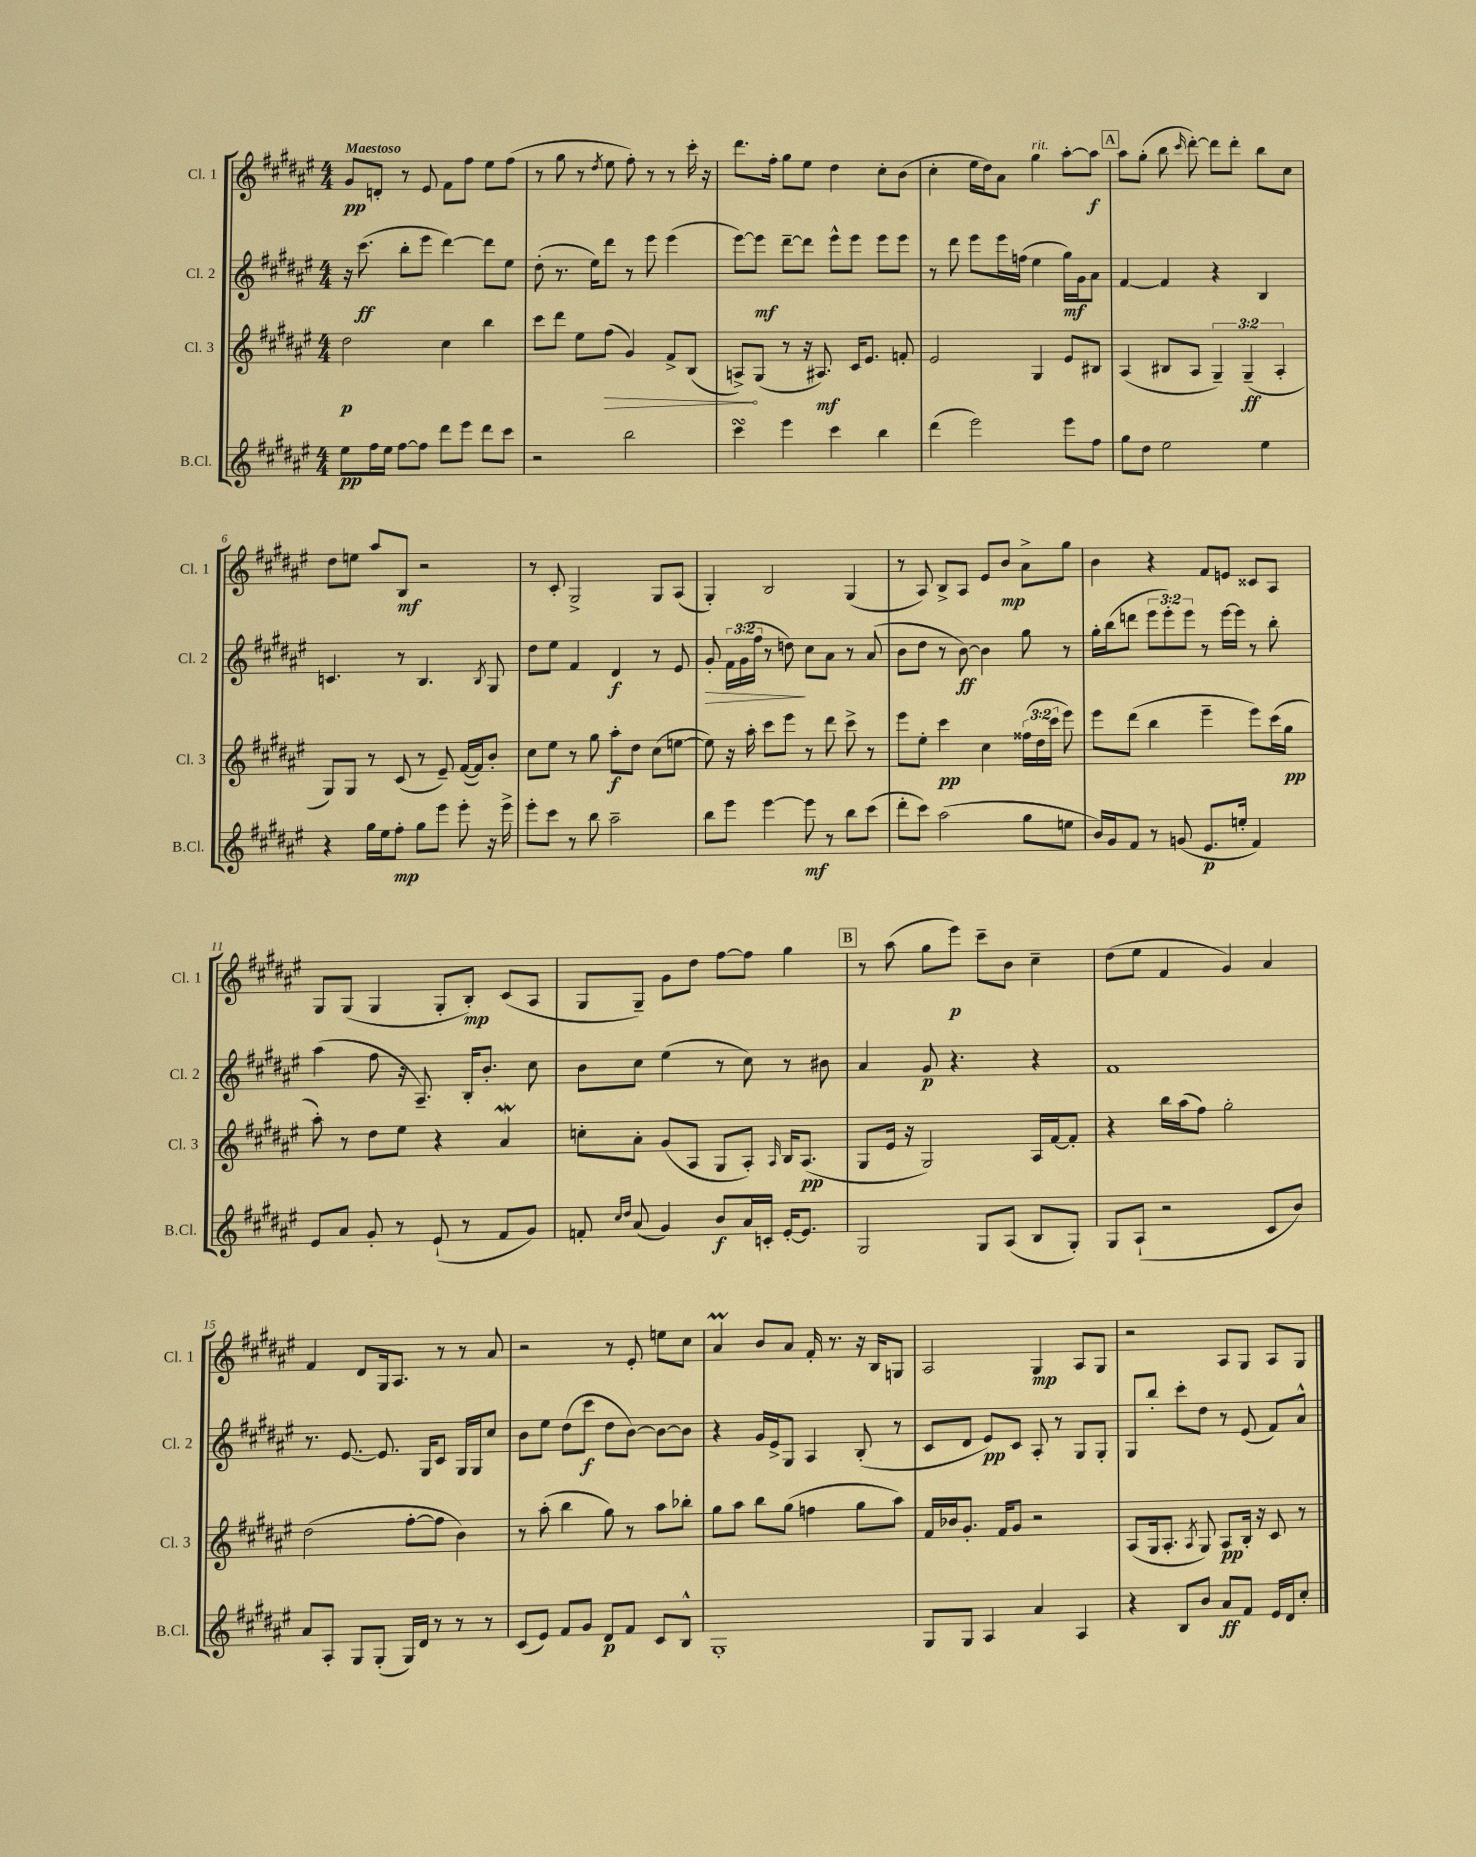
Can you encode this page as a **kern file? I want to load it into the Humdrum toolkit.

**kern	**kern	**kern	**kern
*staff4	*staff3	*staff2	*staff1
*clefG2	*clefG2	*clefG2	*clefG2
*k[f#c#g#d#a#e#]	*k[f#c#g#d#a#e#]	*k[f#c#g#d#a#e#]	*k[f#c#g#d#a#e#]
*M4/4	*M4/4	*M4/4	*M4/4
8ee#	2dd#	16r	8g#
.	.	(8.ccc#	.
16ff#	.	.	8d'
16ee#	.	.	.
[8ff#	.	8bb'	8r
8ff#]	.	8eee#	8e#
8ddd#	4cc#	[4ddd#)	8f#
8eee#	.	.	8ff#
8ddd#	4bb	8ddd#]	8ee#
8ccc#	.	8ee#	(8ff#
=	=	=	=
2r	8ccc#	(8dd#'	8r
.	8ddd#	8.r	8gg#
.	8ee#	.	8r
.	.	16ee#)	.
.	.	.	8qdd#
.	(8ff#	8ddd#	8ee#
2bb	4g#)	8r	8ff#')
.	.	8eee#	8r
.	8f#^	(4eee#	8r
.	(8B	.	16ccc#'
.	.	.	16r
=	=	=	=
4ccc#	8A^)	[8eee#)	8.ddd#
.	(8G#	8eee#]	.
.	.	.	16ff#'
4eee#	8r	[8ddd#~	8gg#
.	16r	8ddd#]	8ee#
.	8.A#)	.	.
4ccc#	.	8eee#^^	4dd#
.	16c#	8eee#	.
.	8.e#	.	.
4bb	.	8eee#	8cc#'
.	8f'	8eee#	(8b
=	=	=	=
(4ddd#	2e#	8r	4cc#'
.	.	8ddd#	.
2eee#)	.	8eee#	16ee#
.	.	.	16dd#)
.	.	16eee#	8a#
.	.	(16ff	.
.	4G#	4ee#	4gg#
8eee#	8e#	16gg#)	[8aa#'
.	.	16g#	.
8ff#	8B#	8a#	8aa#]
=	=	=	=
8gg#	(4A#	[4f#	8aa#
8dd#	.	.	(8gg#'
2ee#	8B#	4f#]	8bb
.	.	.	16qqccc#
.	8A#	.	[8ddd#')
.	6G#~)	4r	8ddd#]
.	.	.	8ddd#'
.	(6G#~	.	.
4ee#	.	4B	8bb
.	6A#'	.	.
.	.	.	8cc#
=	=	=	=
4r	8G#)	4.c	8dd#
.	8G#	.	8ee
16gg#	8r	.	8aa#
16ee#	.	.	.
8ff#'	(8c#	8r	8B
8gg#	8r	4.B	2r
8eee#	8e#~)	.	.
8eee#'	([16f#	.	.
.	16f#])	.	.
.	.	8qB	.
16r	8b'	8G#	.
16eee#^	.	.	.
=	=	=	=
8eee#'	8cc#	8dd#	8r
8ccc#	8ee#	8ee#	8c#'
8r	8r	4f#	2G#^
8bb	8gg#	.	.
2aa#~	8aa#'	4d#	.
.	8dd#	.	.
.	(8cc#	8r	8G#
.	[8ee	8e#	(8A#
=	=	=	=
8bb	8ee])	8g#'	4G#')
8eee#	16r	24f#	.
.	.	(24g#	.
.	16aa#'	.	.
.	.	24ff#	.
[4eee#	8ccc#	8r	2B
.	8eee#	8dd)	.
8eee#]	8r	8cc#	.
8r	8ddd#	8a#	.
8bb	8ccc#^	8r	(4G#
(8ccc#	8r	(8a#	.
=	=	=	=
8ddd#'	8eee#	8b	8r
8ccc#)	8ee#'	8dd#	8A#)
(2aa#	4ccc#	8r	8B^
.	.	[8b)	8A#
.	4cc#	4b]	8e#
.	.	.	8b
8gg#	(24ff##	8gg#	8a#^
.	24dd#	.	.
.	24ccc#	.	.
8ee	8eee#)	8r	8gg#
=	=	=	=
16b)	8eee#	16gg#'	4b
16g#	.	(16bb	.
8f#	(8ddd#	8ddd	.
8r	4bb	12eee#	4r
.	.	12eee#')	.
(8g	.	.	.
.	.	12eee#	.
8.e#	4eee#~	8r	8f#
.	.	[16eee#	8e
16ee'	.	16eee#]	.
4f#)	8eee#)	8r	8c##
.	(16ccc#	8bb'	8A#
.	16gg#	.	.
=	=	=	=
8e#	8aa#')	(4aa#	8G#
8a#	8r	.	(8G#
8g#'	8dd#	8ff#	4G#
8r	8ee#	16r	.
.	.	8.A#~)	.
(8e#`	4r	.	8G#'
8r	.	16B'	8B')
.	.	8.b'	.
8f#	4a#	.	(8c#
8g#)	.	8cc#	8A#
=	=	=	=
8f'	8cc'	8b	8G#
16qqcc#	.	.	.
16qqdd#	.	.	.
(8a#	8a#'	8cc#	8G#~)
4g#)	(8g#	(4ee#	8g#
.	8A#	.	8dd#
8b	8G#	8r	[8ff#
16a#	8A#')	8cc#)	8ff#]
16c'	.	.	.
.	16qqA#	.	.
[16e#'	16B	8r	4gg#
8.e#]	(8.A#	.	.
.	.	8b#	.
=	=	=	=
2G#	8G#	4a#	8r
.	16e#	.	(8aa#
.	16r	.	.
.	2G#)	8g#	8gg#
.	.	4.r	8eee#)
8G#	.	.	8ccc#~
(8A#	.	.	8b
8B	16A#	4r	4cc#~
.	[16f#	.	.
8G#')	8f#']	.	.
=	=	=	=
8G#	4r	1f#	(8dd#
(8A#`	.	.	8ee#
2r	16bb	.	4f#
.	(16aa#	.	.
.	8ff#)	.	.
.	2gg#'	.	4g#)
8c#	.	.	4a#
8b)	.	.	.
=	=	=	=
8a#	(2dd#	8.r	4f#
8A#'	.	.	.
.	.	[8.e#	.
8G#	.	.	8d#
(8G#'	.	8.e#]	16G#
.	.	.	8.A#
16G#)	[8ff#'	.	.
16d#	.	16G#	.
8r	8ff#]	8c#	8r
8r	4b)	16G#	8r
.	.	16G#	.
8r	.	8cc#	8a#
=	=	=	=
(8c#	8r	8b	2r
8e#)	(8aa#'	8ee#	.
8f#	4bb	(8dd#	.
8g#	.	8ccc#	.
8d#	8gg#)	8dd#	8r
8f#	8r	[8b)	8e#'
8c#	8aa#	8b_	8ee
8B^^	8bb-'	8b]	8cc#
=	=	=	=
1G#'	8gg#	4r	4a#
.	8aa#	.	.
.	8bb	16g#	8b
.	.	16e#^	.
.	(8gg#	8G#	8a#
.	4ff	4A#	16f#'
.	.	.	8.r
.	8gg#	(8B'	16r
.	.	.	16B
.	8aa#)	8r	8G
=	=	=	=
8G#	16f#	8c#	2A#
.	16b-	.	.
8G#	8.g#'	8d#	.
4A#	.	8e#)	.
.	16f#	.	.
.	8g#	8c#	.
4a#	2r	8A#'	4G#
.	.	8r	.
4A#	.	8G#	8A#
.	.	8G#'	8G#
=	=	=	=
4r	(8A#	8G#	2r
.	16G#	8bb'	.
.	8.A#'	.	.
8B	.	8ccc#'	.
.	8qA#	.	.
8b	8G#)	8dd#	.
8a#	8A#	8r	8A#
8f#	16B'	(8e#	8G#
.	16r	.	.
16e#	8c#	8f#)	8A#
16d#	.	.	.
8cc#'	8r	8a#^^	8G#
==	==	==	==
*-	*-	*-	*-
